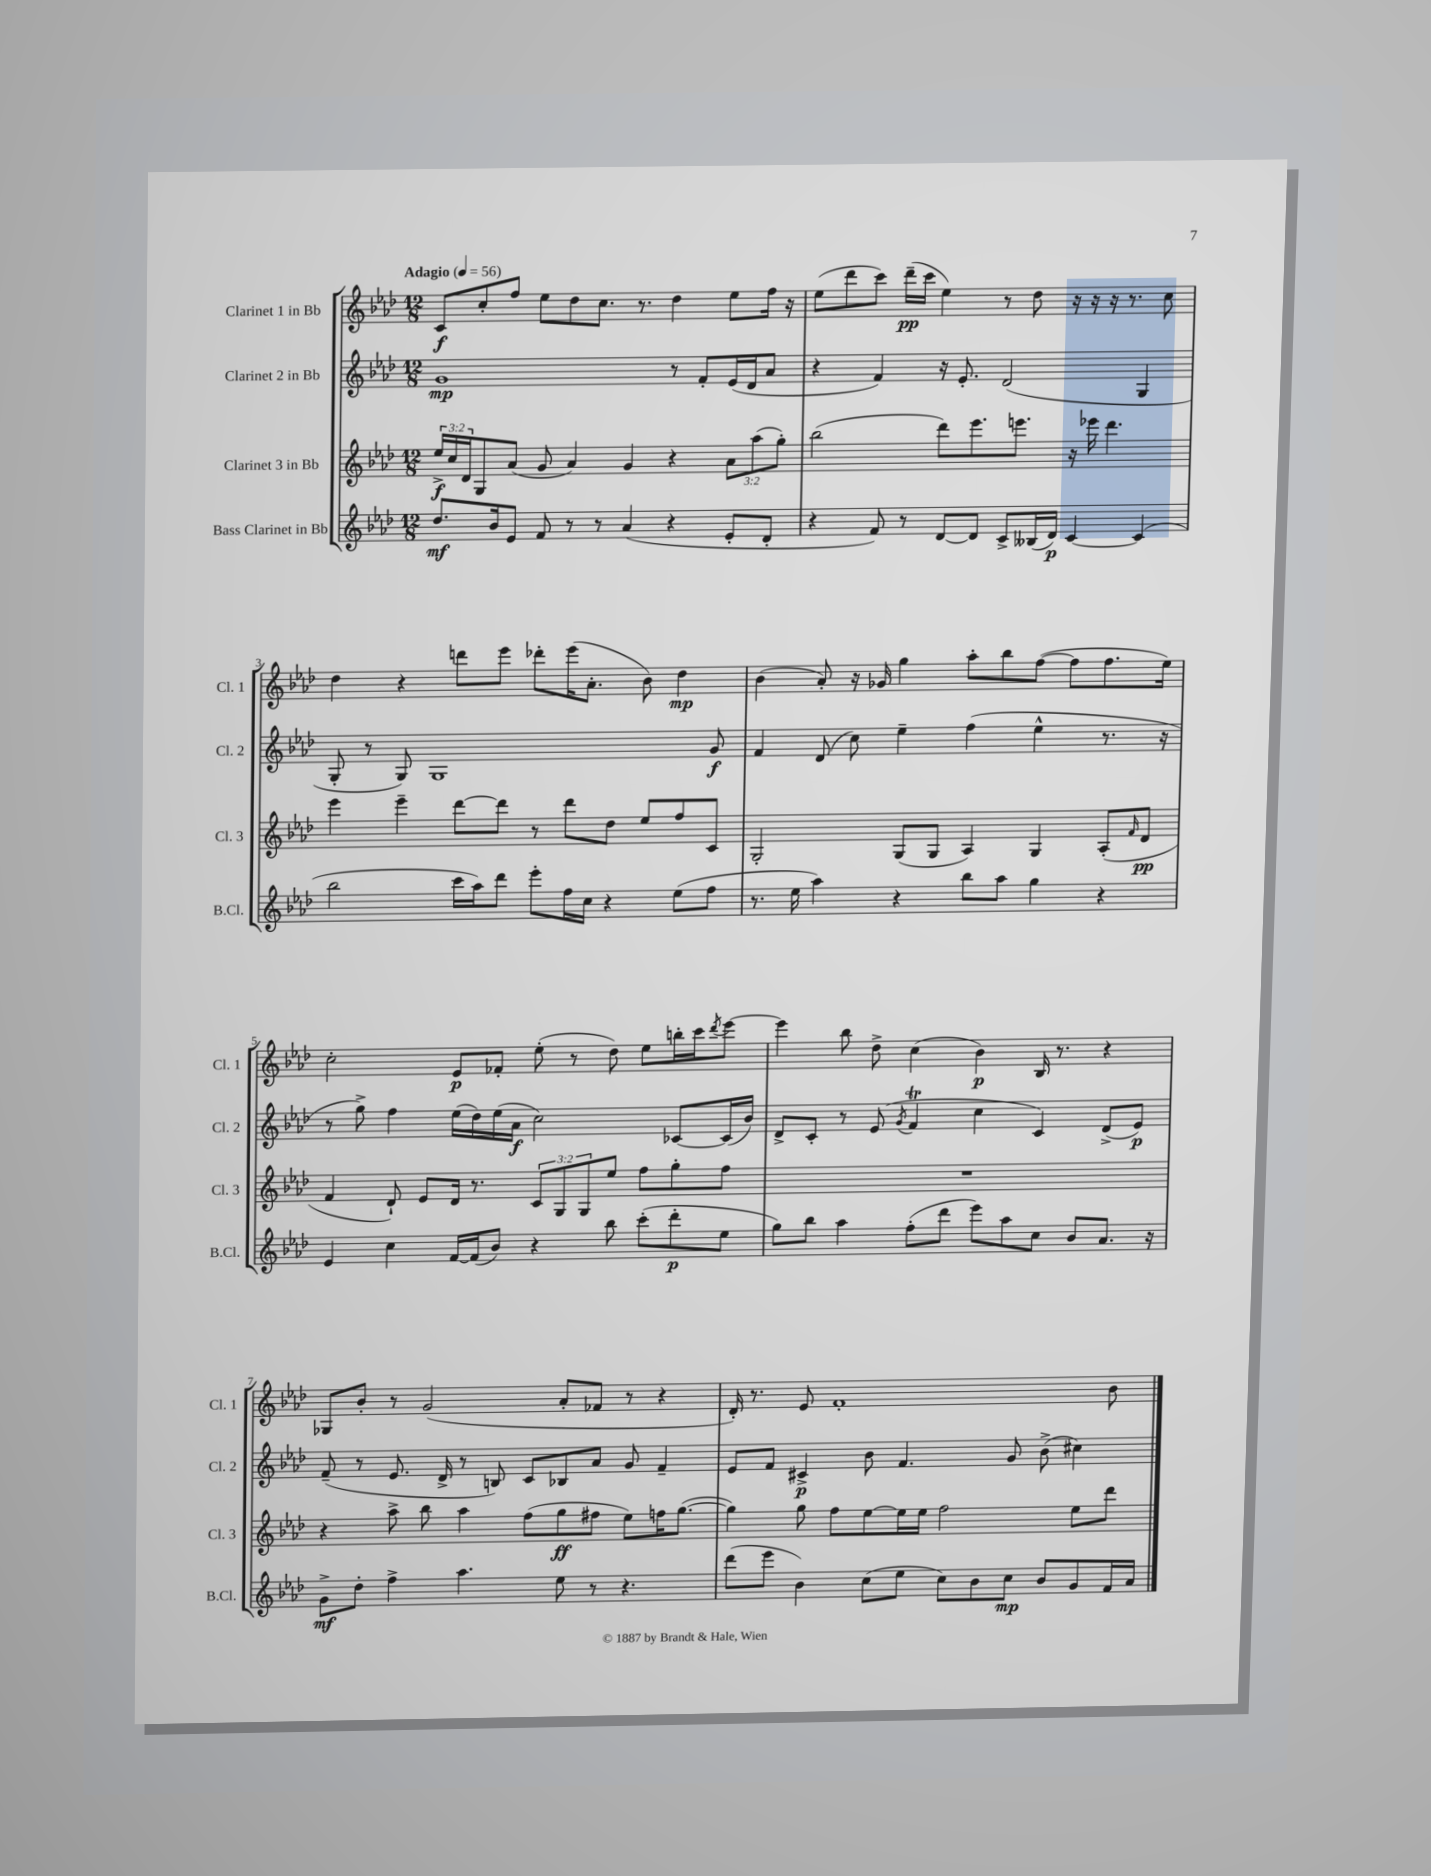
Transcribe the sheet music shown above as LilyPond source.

<<
\new StaffGroup <<
\new Staff = "s0" \with { instrumentName = "Clarinet 1 in Bb" shortInstrumentName = "Cl. 1" } {
    \clef treble \key aes \major \numericTimeSignature \time 12/8 \tempo "Adagio" 4 = 56
    c'8\f c''8-. f''8 ees''8 des''8 c''8. r8. des''4 ees''8 f''16 r16 |
    ees''8( des'''8 c'''8) des'''16--\pp( c'''16 ees''4) r8 des''8 r16 r16 r16 r8. c''8 |
    des''4 r4 d'''8 ees'''8 des'''8-. ees'''16( aes'8.-. bes'8) des''4\mp |
    bes'4( aes'8-.) r16 ges'16 g''4 aes''8-. bes''8 f''8~( f''8 f''8. ees''16) |
    c''2-. ees'8\p fes'8-. ees''8-.( r8 des''8) ees''8 b''16-. c'''16 \acciaccatura { des'''8 } ees'''8~ |
    ees'''4 bes''8 des''8-> c''4( bes'4\p) bes16 r8. r4 |
    ges8 bes'8-. r8 g'2( aes'8-. fes'8 r8 r4 |
    des'16-.) r8. ees'8 f'1-. bes'8 \bar "|." |
}
\new Staff = "s1" \with { instrumentName = "Clarinet 2 in Bb" shortInstrumentName = "Cl. 2" } {
    \clef treble \key aes \major \numericTimeSignature \time 12/8
    g'1\mp r8 f'8-. ees'16( des'16 aes'8 |
    r4 f'4) r16 ees'8.-. des'2( g4 |
    g8-. r8 g8) g1 g'8\f |
    f'4 des'8( c''8) ees''4-- f''4( ees''4-^ r8. r16 |
    r8 g''8->) f''4 ees''16( des''16) ees''16( aes'16\f c''2) ces'8~ ces'16( bes'16) |
    des'8-> c'8-. r8 ees'8( \acciaccatura { g'8 } f'4\trill c''4 c'4) des'8->( ees'8\p) |
    f'8--( r8 ees'8. des'16-> r8 b8) c'8 bes8 aes'8 g'8 f'4-- |
    ees'8 f'8 cis'4->\p bes'8 f'4. g'8 bes'8->( cis''4) \bar "|." |
}
\new Staff = "s2" \with { instrumentName = "Clarinet 3 in Bb" shortInstrumentName = "Cl. 3" } {
    \clef treble \key aes \major \numericTimeSignature \time 12/8 \override Staff.TupletNumber.text = #tuplet-number::calc-fraction-text
    \tuplet 3/2 { ees''16->\f c''16 des'16 } g8 aes'8( g'8 aes'4) g'4 r4 \tuplet 3/2 { aes'8 aes''8( g''8-.) } |
    bes''2( des'''8) ees'''8. e'''8. r16 ees'''16 des'''4. |
    ees'''4 ees'''4-- des'''8~ des'''8 r8 des'''8 des''8 ees''8 f''8 c'8 |
    g2-. g8( g8 aes4) g4 aes8-.( \grace { f'16 } des'8\pp |
    f'4 des'8-!) ees'8 des'16 r8. \tuplet 3/2 { c'8 g8 g8 } ees''8 f''8 g''8-. f''8 |
    R1. |
    r4 aes''8-> bes''8 aes''4 f''8( g''8\ff fis''8 ees''8) f''16 g''8.~( |
    g''4) g''8 f''8 ees''8~ ees''16 ees''16 f''2 ees''8 des'''8 \bar "|." |
}
\new Staff = "s3" \with { instrumentName = "Bass Clarinet in Bb" shortInstrumentName = "B.Cl." } {
    \clef treble \key aes \major \numericTimeSignature \time 12/8
    des''8.\mf bes'16 ees'8 f'8 r8 r8 aes'4( r4 ees'8-. des'8-. |
    r4 f'8) r8 des'8~ des'8 c'8-> beses16( des'16\p) c'4~ c'4( |
    bes''2 c'''16 aes''16) des'''8 ees'''8-. f''16 c''16 r4 ees''8( f''8 |
    r8. ees''16 aes''4) r4 bes''8 aes''8 g''4 r4 |
    ees'4 c''4 f'16~ f'16( bes'8) r4 bes''8 c'''8-.( des'''8-.\p ees''8 |
    g''8) bes''8 aes''4 f''8-.( des'''8 ees'''8) aes''8 c''8 bes'8 aes'8. r16 |
    g'8->\mf des''8-. f''4-> aes''4. ees''8 r8 r4. |
    des'''8( ees'''8 bes'4) c''8( ees''8 c''8) bes'8 c''8\mp bes'8 g'8 f'16 aes'16 \bar "|." |
}
>>
>>
